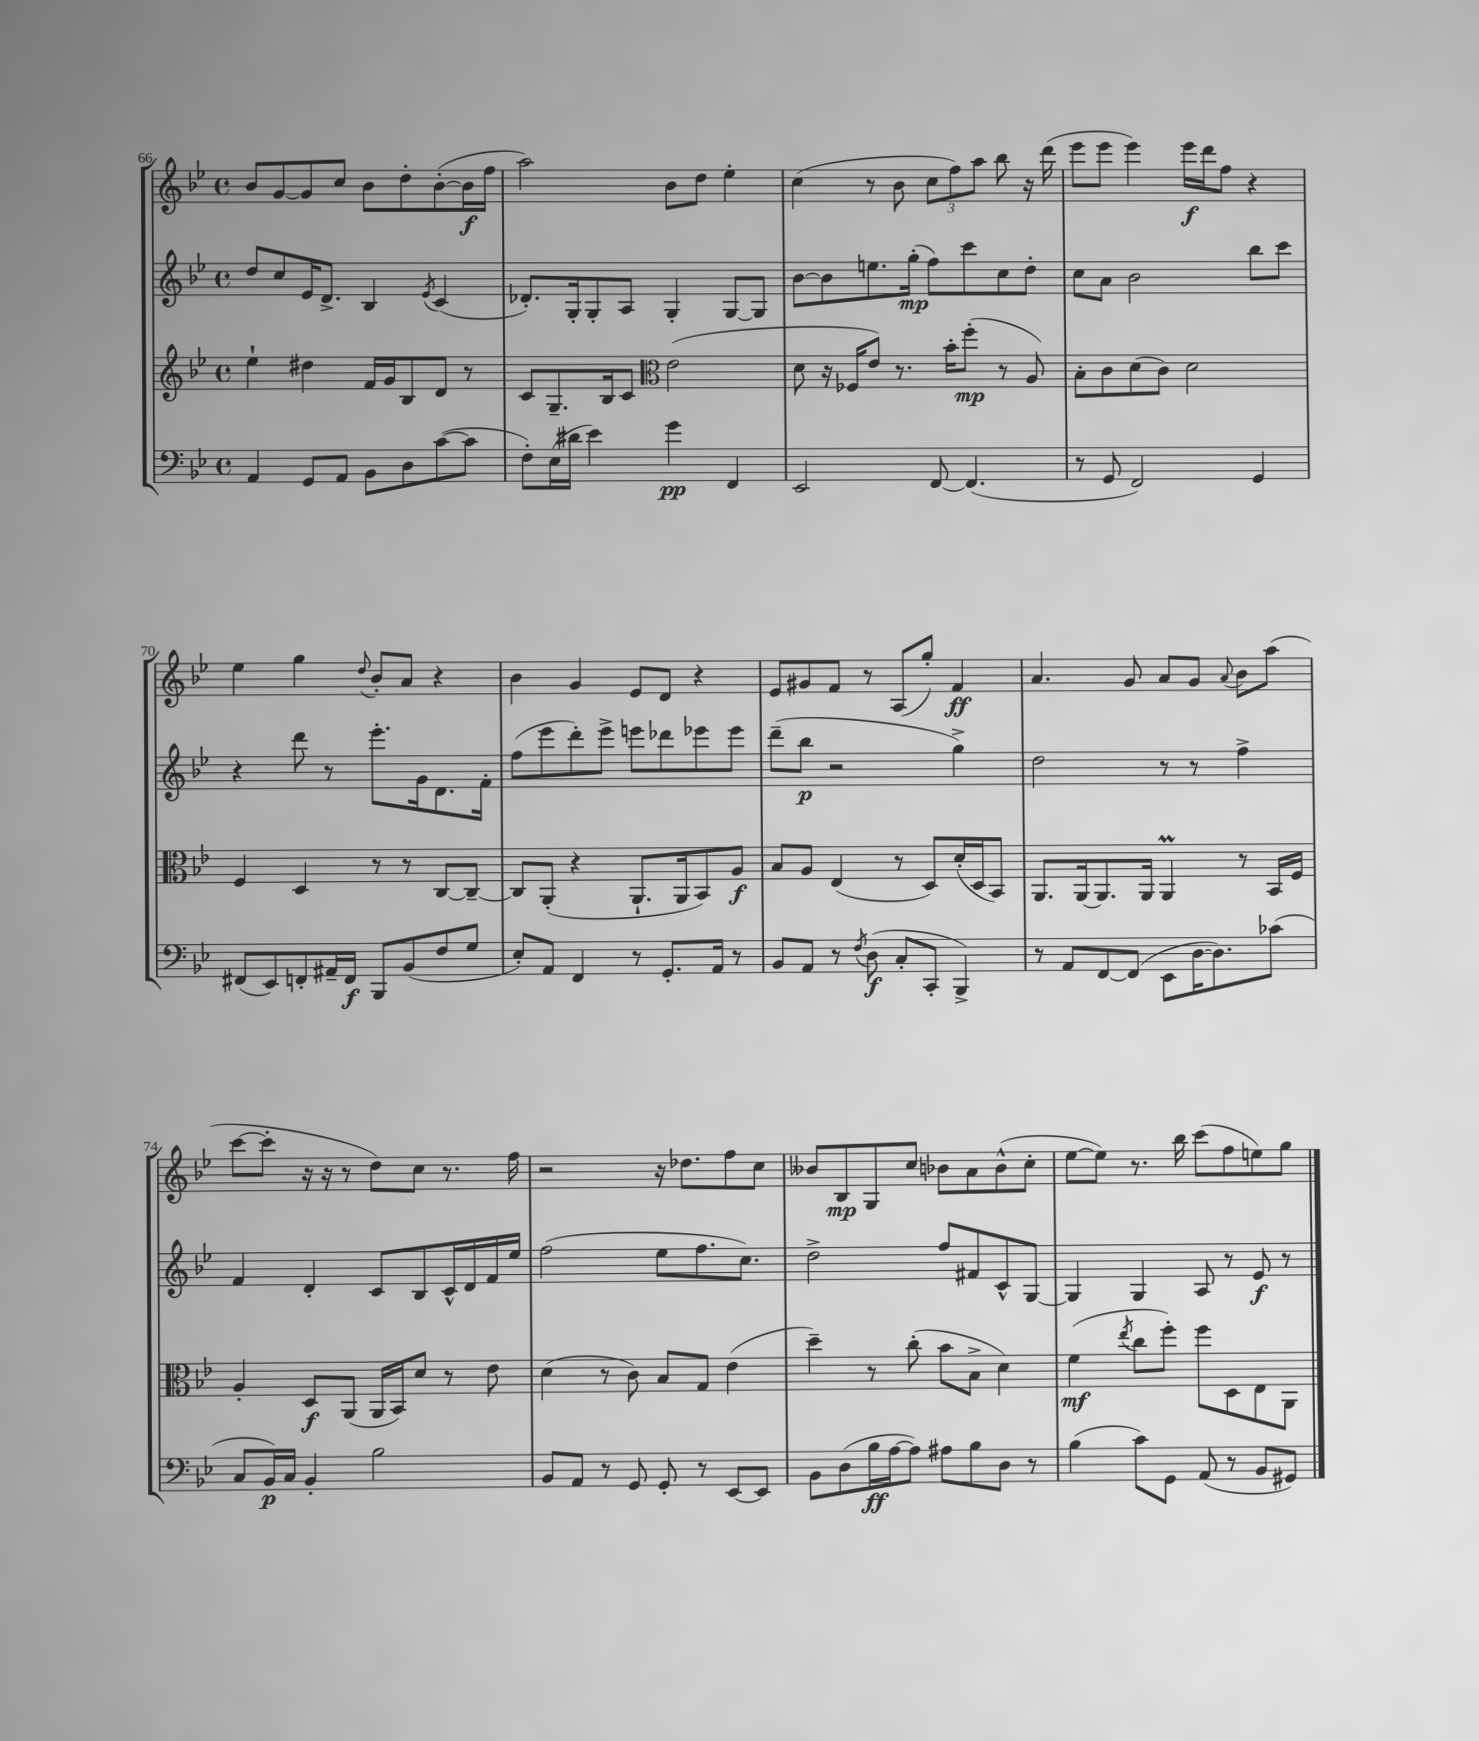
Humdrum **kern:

**kern	**kern	**kern	**kern
*staff4	*staff3	*staff2	*staff1
*clefF4	*clefG2	*clefG2	*clefG2
*k[b-e-]	*k[b-e-]	*k[b-e-]	*k[b-e-]
*M4/4	*M4/4	*M4/4	*M4/4
*met(c)	*met(c)	*met(c)	*met(c)
4AA/	4ee-`\	8dd/L	8b-/L
.	.	8cc/	[8g/
8GG/L	4dd#\	16e-/K	8g/]
.	.	8.d^/J	.
8AA/J	.	.	8cc/J
8BB-\L	16f/LL	4B-/	8b-\L
.	16g/J	.	.
8D\	8B-/	.	8dd'\
.	.	8qe-/	.
([8c\	8d/J	(4c/	([8b-'\
8c\]J	8r	.	16b-\]L
.	.	.	16ff\JJ
=	=	=	=
8F'\L)	8c/L	8.d-'/L)	2aa\)
(16E-\L	8.G~/	.	.
16d#\JJ	.	16G'/k	.
4e-\)	.	8G'/	.
.	16B-/k	.	.
.	8c/J	8A/J	.
*	*clefC3	*	*
4g\	(2e-\	4G'/	8b-\L
.	.	.	8dd\J
4FF/	.	[8G/L	4ee-'\
.	.	8G/]J	.
=	=	=	=
2EE-/	8d\	[8b-\L	(4cc\
.	16r	8b-\]	.
.	16F-/LK	.	.
.	8e-/J)	8.ee\	8r
.	8.r	.	8b-\
.	.	(16gg'\Jk	.
[8FF/	.	8ff\L)	12cc\L
.	16b-'\LK	.	.
.	.	.	12ff\)
(4.FF/]	(8ff'\J	8ccc\	.
.	.	.	12aa\J
.	8r	8cc\	8bb-\
.	8A/)	8dd'\J	16r
.	.	.	(16ddd\
=	=	=	=
8r	8B-'\L	8cc\L	8eee-\L
8GG/	8c\	8a\J	8eee-\J
2FF/)	(8d\	2b-\	4eee-\)
.	8c\J)	.	.
.	2d\	.	16eee-\LL
.	.	.	16ddd\J
.	.	.	8ff\J
4GG/	.	8bb-\L	4r
.	.	8ccc\J	.
=	=	=	=
(8FF#/L	4F/	4r	4ee-\
8EE-/)	.	.	.
8FF'/	4D/	8ddd\	4gg\
16AA#~/L	.	8r	.
16FF/JJ	.	.	.
.	.	.	8qqdd/
8BBB-/L	8r	8.eee-'\L	8b-'/L
(8BB-/	8r	.	8a/J
.	.	16g\k	.
8F/	[8C/L	8.d\	4r
8G/J	8C~/_J	.	.
.	.	16f'\Jk	.
=	=	=	=
8E-'/L)	8C/]L	(8ff\L	4b-\
8AA/J	(8AA'/J	8eee-\	.
4FF/	4r	8ddd'\)	4g/
.	.	8eee-^\J	.
8r	8.AA`/L	8eee\L	8e-/L
8.GG'/L	.	8ddd-\	8d/J
.	16AA/k	.	.
.	8BB-/)	8eee-\	4r
16AA/Jk	.	.	.
8r	8A/J	8eee-\J	.
=	=	=	=
8BB-/L	8B-/L	(8ddd~\L	8e-/L
8AA/J	8A/J	8bb-\J	8g#/
8r	(4E-/	2r	8f/J
8qF/	.	.	.
(8D\	.	.	8r
8C'/L	8r	.	(8A/L
8CC'/J	8D/L)	.	8gg'/J)
4BBB-^/)	(16d'/L	4gg^\)	4f/
.	16D/J	.	.
.	8BB-/J)	.	.
=	=	=	=
8r	8.AA/L	2dd\	4.a/
8AA/L	.	.	.
.	[16AA/k	.	.
[8FF/	8.AA/]	.	.
(8FF/]J	.	.	8g/
.	16AA/Jk	.	.
8EE-\L	4AA/	8r	8a/L
[16D\K	.	8r	8g/J
8.D\])	.	.	.
.	.	.	8qqa/
.	8r	4ff^\	8b-\L
(8c-\J	16BB-/LL	.	(8aa\J
.	16F/JJ	.	.
=	=	=	=
8C/L	4A'/	4f/	[8ccc\L
16BB-/L)	.	.	8ccc'\]J
16C/JJ	.	.	.
4BB-'/	8D/L	4d'/	16r
.	.	.	16r
.	(8AA/J	.	8r
2B-\	16AA/LL	8c/L	8dd\L)
.	16BB-/J)	.	.
.	8d/J	8B-/	8cc\J
.	8r	16c^^/L	8.r
.	.	16d/	.
.	8e-\	16f/	.
.	.	16ee-/JJ	16ff\
=	=	=	=
8BB-/L	(4d\	(2ff\	2r
8AA/J	.	.	.
8r	8r	.	.
8GG/	8c\)	.	.
8GG'/	8B-/L	8ee-\L	16r
.	.	.	8.dd-\L
8r	8G/J	8.ff\	.
[8EE-/L	(4e-\	.	8ff\
.	.	8.cc\J)	.
8EE-/]J	.	.	8cc\J
=	=	=	=
8BB-\L	4dd~\)	2dd^\	8b--/L
(8D\	.	.	8B-/
16B-\L	8r	.	8G/
[16A\J	.	.	.
8A\]J)	(8cc'\	.	8cc/J
8A#\L	8b-\L	8ff/L	8b-\L
8B-\	8B-^\J	8f#/	8a\
8D\J	4d\)	8c^^/	(8b-^^\
8r	.	[8G/J	8cc'\J
=	=	=	=
(4B-\	(4f\	4G/]	[8ee-\L
.	.	.	8ee-\]J)
.	8qee-/	.	.
8c\L)	8cc\L	4G/	8.r
8GG\J	8ff'\J)	.	.
.	.	.	16bb-\
(8AA/	8ff\L	8A/	(8ccc\L
8r	8D\	8r	8ff\
8BB-/L	8E-\	8e-/	8ee\)
8GG#/J)	8AA\J	8r	8gg\J
==	==	==	==
*-	*-	*-	*-
